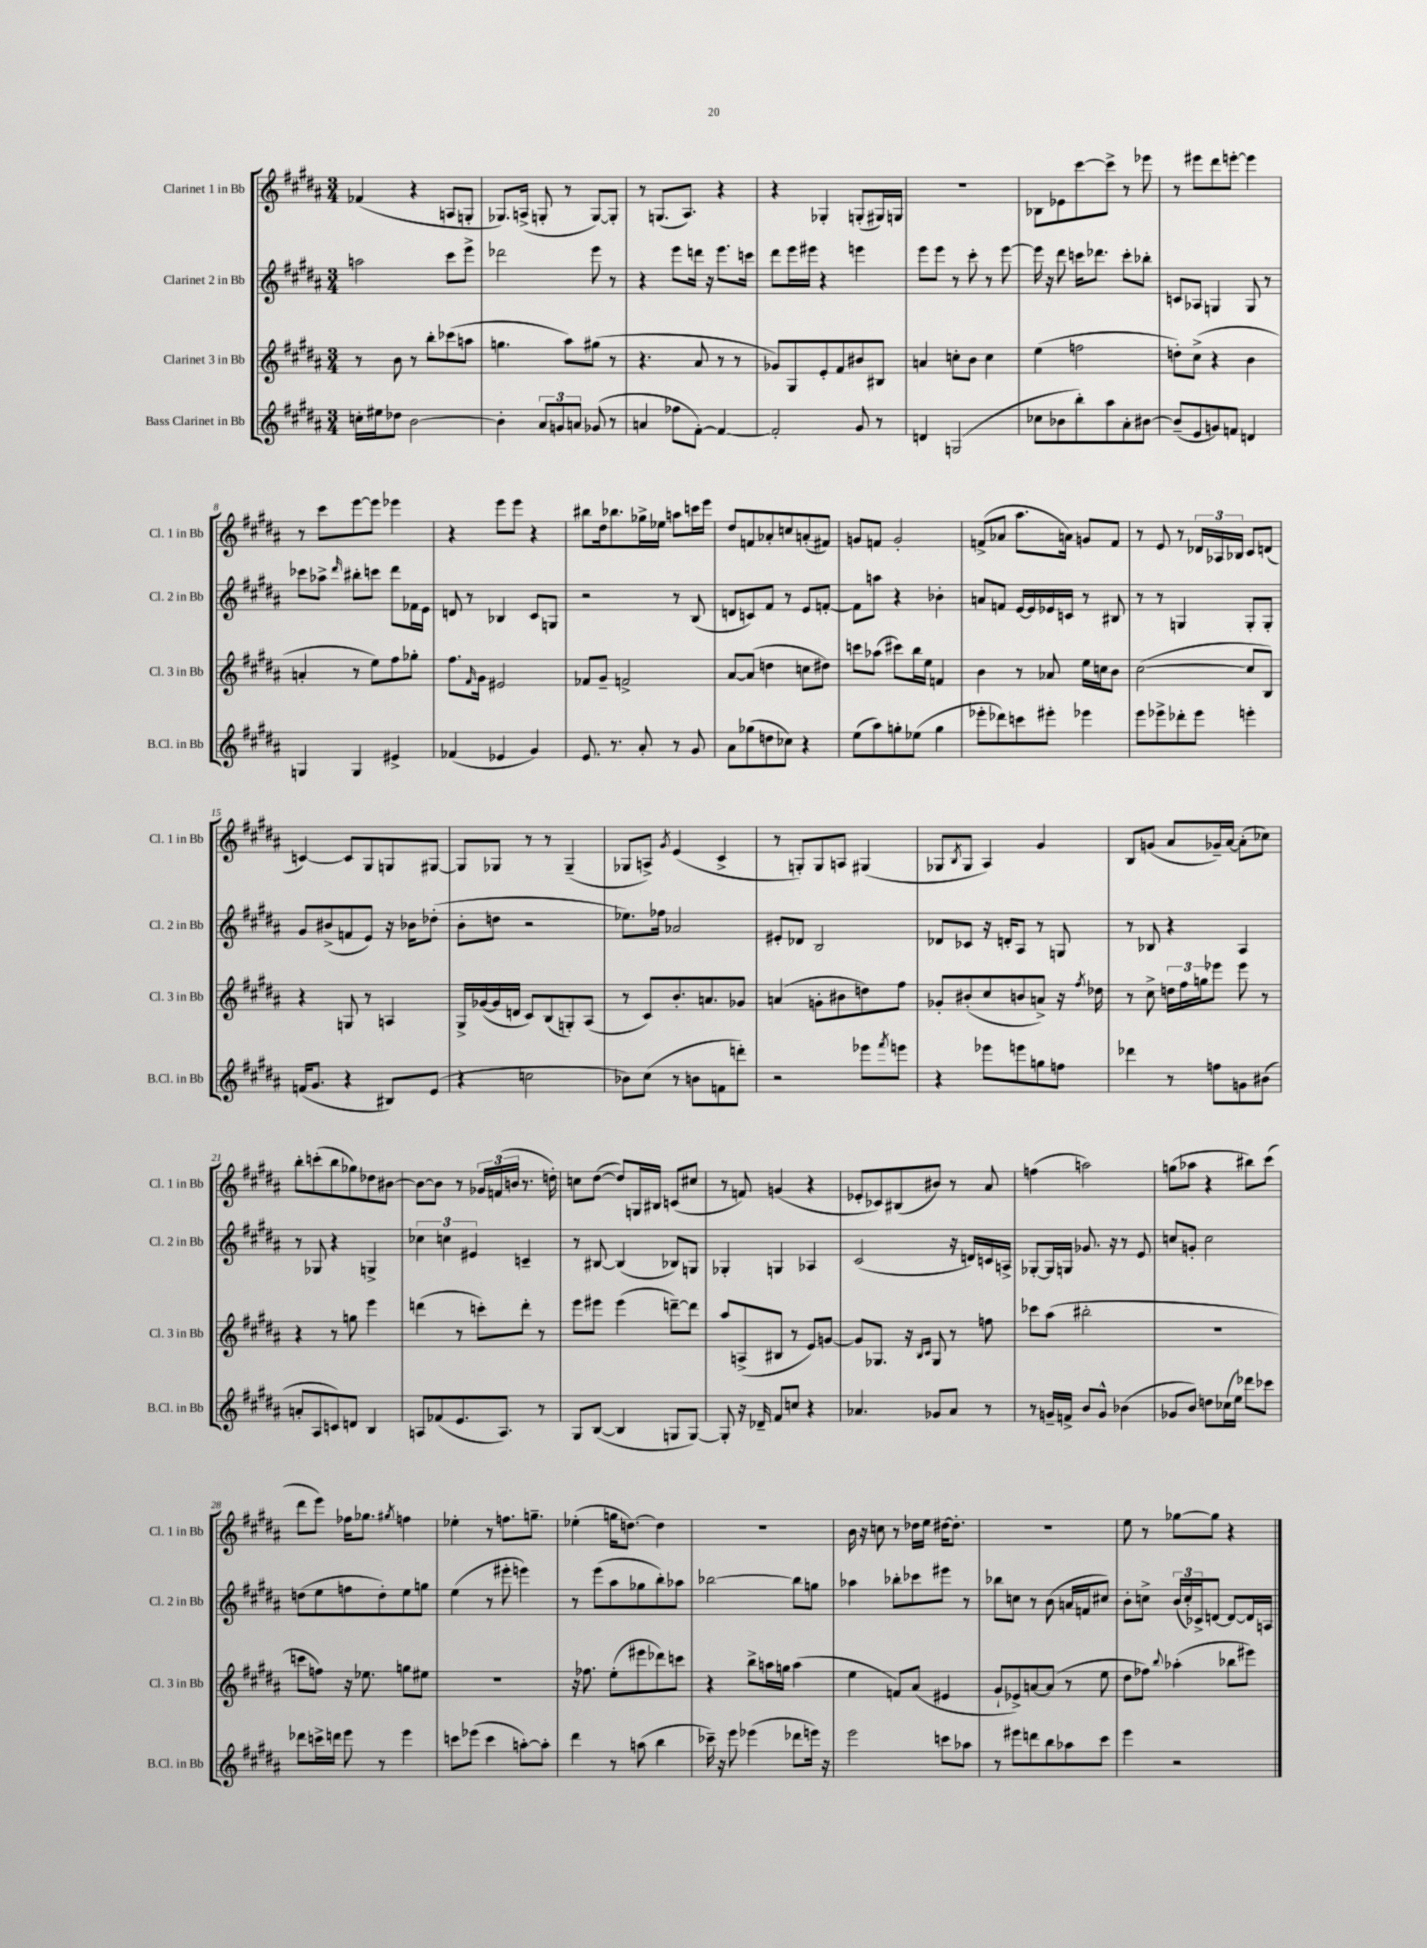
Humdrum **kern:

**kern	**kern	**kern	**kern
*part4	*part3	*part2	*part1
*staff4	*staff3	*staff2	*staff1
*I"Bass Clarinet in Bb	*I"Clarinet 3 in Bb	*I"Clarinet 2 in Bb	*I"Clarinet 1 in Bb
*I'B.Cl. in Bb	*I'Cl. 3 in Bb	*I'Cl. 2 in Bb	*I'Cl. 1 in Bb
*clefG2	*clefG2	*clefG2	*clefG2
*k[f#c#g#d#a#]	*k[f#c#g#d#a#]	*k[f#c#g#d#a#]	*k[f#c#g#d#a#]
*M3/4	*M3/4	*M3/4	*M3/4
=1	=1	=1	=1
16ccn'\LL	8r	2aan\	(4f-X/
16ee#X\J	.	.	.
8dd-X\J	8b\	.	.
[2b\	8r	.	4r
.	8bb'\L	.	.
.	(8ccc-X\	8ccc#\L	8An/L
.	8aan\J	8eee^\J	8Gn'/J
=2	=2	=2	=2
4b'\]	4.ggn\	2ddd-X\	8.G-X/L)
.	.	.	(16An^/Jk
12a#/L	.	.	8Gn'/
12gn/	.	.	.
.	8aa#\L)	.	8r
12an/J	.	.	.
(8g-X/	(8gg#X\J	8eee\	[8G/L)
8r	8r	8r	8G'/J]
=3	=3	=3	=3
4an/	4.r	4r	8r
.	.	.	(8.Gn/L
8ff-X\L	.	8eee\L	.
.	.	.	8.A#/J)
[8f#'\J)	8a#/	16dddn\Jk	.
.	.	16r	.
4f#/_	8r	8.eee\L	4r
.	8r	.	.
.	.	16cccn\Jk	.
=4	=4	=4	=4
2f#'/]	8g-X/L)	8ddd#\L	4r
.	8G#/	16eee\L	.
.	.	16eee#X\JJ	.
.	8e'/	4r	4G-X'/
.	8f#/	.	.
8g#/	8b#X/	4eeen\	(8Gn'/L
8r	8B#X/J	.	16G#X/L)
.	.	.	16Gn/JJ
=5	=5	=5	=5
4dn/	4an/	8eee\L	2.r
.	.	8eee\J	.
(2Gn/	8ccn'\L	8r	.
.	8b\J	8ccc#'\	.
.	4cc\	8r	.
.	.	[8eee\	.
=6	=6	=6	=6
8cc-X\L	(4ee\	16eee\]	8B-X\L
.	.	16r	.
8b-X\	.	8ddd#\	8e-X\
8bb'\)	2ffn\	16cccn\KL	[8ccc#\
.	.	8.ddd-X\J	.
8aa#\	.	.	8ccc#^\J]
8a#'\	.	8ccc'\L	8r
[8b#X\J	.	8bb-X'\J	8eee-X\
=7	=7	=7	=7
(8b#~/L]	8ddn'\L)	8cn/L	8r
8e/	(8cc#^\J	8A-X/J	8eee#X\L
8gn/)	4r	4Gn/	8ddd#\
8fn/J	.	.	[8eeen'\J
4dn/	4b\	8G/	4eee\]
.	.	8r	.
!!LO:LB:g=z
=8	=8	=8	=8
4Gn/	4an'/	8ccc-X\L	8r
.	.	8aa-X^\J	8ccc#\L
.	.	16qqddd#/	.
4G/	8r	8bb#X'\L	[8eee\
.	8ee\L)	8cccn\J	8eee\J]
4e#X^/	8ff#\	8ddd#\L	4eee-X\
.	8gg-X'\J	16f-X\L	.
.	.	16e\JJ	.
=9	=9	=9	=9
(4f-X/	8.ff#\L	8dn/	4r
.	.	8r	.
.	16qqf#/	.	.
.	16g#\Jk	.	.
4e-X/	2e#X/	4B-X/	8eee\L
.	.	.	8eee\J
4g#/)	.	8c#/L	4r
.	.	8Gn/J	.
=10	=10	=10	=10
8.e/	8f-X/L	2r	8bb#X\L
.	8g#~/J	.	16dd#\k
8.r	.	.	8.bb-X\
.	2fn^/	.	.
8a#'/	.	.	16gg-X^\L
.	.	.	16ee-X\JJ
8r	.	8r	8aan\L
8g#/	.	(8B/	16cccn\L
.	.	.	16eee\JJ
=11	=11	=11	=11
8a#\L	[8a#/L	8dn/L	8dd#/L
(8gg-X\	(8a#/J]	8cn/)	8fn/
8ddn\	4ddn\	8f#/J	8a-X'/
8cc-X\J)	.	8r	8ccn/
4r	8ccn\L	8e/L	(8an'/
.	8dd#X\J)	[8fn'/J	8f#X/J)
=12	=12	=12	=12
(8ee\L	8cccn\L	8f\L]	8gn/L
8aa#\)	(8aa-X\J	8aan\J	8fn/J
8ggn'\	8ccc#X\L)	4r	2g'/
(8ee-X\J	16bb\L	.	.
.	16ee\JJ	.	.
4gg\	4fn/	4b-X'\	.
=13	=13	=13	=13
8eee-X'\L	4b\	8an/L	(8fn^/L
8ddd-X\)	.	8fn/J	8a-X/J
8cccn\	8r	[16e/LL	8.aa#\L
.	.	16e/]	.
8eee#X'\J	8a-X/	16e-X/	.
.	.	16cn/JJ	16an\Jk)
4eee-X\	16ee\LL	8r	8gn/L
.	16ccn\J	.	.
.	8b\J	8B#X/	8f/J
=14	=14	=14	=14
8eee\L	([2cc#\	8r	8r
8eee-X^\	.	8r	8e/
8ddd-X'\	.	4Gn/	8r
8eee-\J	.	.	24d-X/LL
.	.	.	24A-X/
.	.	.	24B-X/JJ
4eeen'\	8cc#/L]	8G'/L	8c#/L
.	8B/J)	8G'/J	(8dn/J
!!LO:LB:g=z
=15	=15	=15	=15
(16fn/KL	4r	8g#/L	[4cn/)
8.g#/J	.	.	.
.	.	(8b#X^/	.
4r	8Gn/	8fn/	8c/L]
.	8r	8e/J)	8G#/
8B#X/L)	4An/	16r	8Gn/
.	.	16b-X\KL	.
(8e/J	.	(8dd-X'\J	[8G#X/J
=16	=16	=16	=16
4r	16G#^/LL	8b'\L	8G#/L]
.	([16g-X/	.	.
.	16g-/]	8ddn\J	8G-X/J
.	16dn/JJ	.	.
2ccn\	8c#/L)	2r	8r
.	(8B/	.	8r
.	8Gn'/)	.	(4G-~/
.	(8A#/J	.	.
=17	=17	=17	=17
8b-X\L)	8r	8.ee-X\L)	8G-X/L
(8cc#\J	8c#/L)	.	8An^/J)
.	.	16ff-X\Jk	.
.	.	.	8qg#/
8r	8.b'/	2a-X/	(4e/
8bn\L	.	.	.
.	8.an/	.	.
8fn\	.	.	4c#^/
8dddn'\J)	8g-X/J	.	.
=18	=18	=18	=18
2r	(4an/	8e#X'/L	8r
.	.	8d-X/J	8Gn'/L)
.	8gn'\L	2B/	8G/
.	8b#X\	.	8An/J
8eee-X\L	8ddn\)	.	(4G#X/
8qfff#/	.	.	.
8eeen\J	8ff#\J	.	.
=19	=19	=19	=19
4r	8g-X'/L	8d-X/L	8G-X/L
.	.	.	8qB/
.	(8b#X'/	8c-X/J	8G-/J
8eee-X\L	8cc#/	16r	4A#/)
.	.	16dn'/KL	.
8eeen\	8bn/	8A#/J	.
8ggn\	8an^/J)	8r	4g#/
8ffn\J	16r	8Gn/	.
.	8qff#/	.	.
.	16dd-X\	.	.
=20	=20	=20	=20
4ddd-X\	8r	8r	8B/L
.	8cc#^\	8B-X/	(8gn/J
8r	24ddn\LL	4r	8a#/L
.	24ff#\	.	.
.	24ggn\J	.	.
8ffn\L	8eee-X\J	.	16g-X~/L)
.	.	.	[16a#/JJ
8gn\	8eee-\	4A#/	(8a#'\L]
(8b#X\J	8r	.	8cc-X\J)
!!LO:LB:g=z
=21	=21	=21	=21
8an'/L	4r	8r	8bb'\L
8A#/	.	8G-X/	(8cccn'\
8cn/)	8r	4r	8bb\
8dn/J	8ggn\	.	8gg-X\)
4B/	4eee\	4Gn^/	8dd-X\
.	.	.	[8b#X\J
=22	=22	=22	=22
8An/L	(4dddn\	6cc-X\	8b#\L_
(8f-X/	.	.	8b#\J]
.	.	6ccn\	.
8.e/	8r	.	8r
.	.	6e#X/	.
.	8cccn'\L)	.	24g-X/LL
.	.	.	(24fn/
8.A/J)	.	.	.
.	.	.	24bn/JJ
.	8ddd'\J	4cn~/	8.r
8r	8r	.	.
.	.	.	16ddn'\)
=23	=23	=23	=23
8G#/L	8eee\L	8r	8ccn\L
([8B/J	8eee#X\J	[8B#X/	([8dd#\J
4B/]	(4eee#\	(4B#/]	8dd#/L])
.	.	.	16Gn/L
.	.	.	16B#X/JJ
8Gn/L	[8dddn~\L)	8B-X/L)	(8cn/L
[8G/J)	8ddd\J]	8Gn/J	8cc#X/J
=24	=24	=24	=24
8G'/]	8aa#/L	4G-X'/	8r
16r	(8An^/	.	8fn/)
16d-X~/	.	.	.
8f#/L	8B#X/J	4Gn/	(4gn/
8ccn/J	8r	.	.
4r	8e/L)	4A-X/	4r
.	[8gn/J	.	.
=25	=25	=25	=25
4.a-X/	8g/L]	(2c#/	8e-X'/L
.	8.G-X/J	.	8c-X/)
.	.	.	(8B#X/
.	16r	.	.
.	16qqB/LL	.	.
.	16qqc#/JJ	.	.
8g-X/L	8G-/	.	8b#X/J)
8a-/J	8r	16r	8r
.	.	16dn/LL)	.
8r	8ffn\	16cn/	8a#/
.	.	16An^/JJ	.
=26	=26	=26	=26
8r	8ccc-X\L	[8G-X'/L	(4ffn\
16gn~/LL	(8aa#\J	16G-/L]	.
16fn^/JJ	.	16Gn/JJ	.
8b/L	2bb#X'\	8.g-X/	2aan\)
8g^^/J	.	.	.
.	.	16r	.
(4b-X\	.	8r	.
.	.	8e/	.
=27	=27	=27	=27
8g-X/L	2.r	8ccn/L	(8ggn\L
8b/J)	.	8gn'/J	8aa-X\J
8ddn\L	.	2cc\	4r
(16cc-X\L	.	.	.
16ee\JJ)	.	.	.
8ddd-X\L	.	.	8bb#X\L)
8ccc-X\J	.	.	(8ccc#\J
!!LO:LB:g=z
=28	=28	=28	=28
8ddd-X\L	8cccn\L	(8ddn\L	8ddd#\L
16cccn^\L	8ffn\J)	8ee\	8eee\J)
16dddn\JJ	.	.	.
8eee\	16r	8ffn\	16ff-X\KL
.	8.ee-X\	.	8.gg-X\J
8r	.	8dd'\)	.
.	.	.	8qgg#X/
4eee\	8ggn\L	8ee\	4ffn\
.	8ee#X\J	8ggn\J	.
=29	=29	=29	=29
8cccn\L	2.r	(4ee\	4ee-X'\
(8eee-X\J	.	.	.
4ccc\	.	8r	8r
.	.	8eee#X'\	8.ffn\L
[8aan'\L)	.	4eeen\)	.
.	.	.	8.ggn~\J
8aa'\J]	.	.	.
=30	=30	=30	=30
4ddd#\	16r	8r	(4ee-X'\
.	8.ff-X\	.	.
.	.	(8eee\L	.
8r	(8ee'\L	8aa#\	16ggn\KL
.	.	.	[8.ddn\J)
(8aan\	8eee#X\	8gg-X\	.
4bb\	8ddd-X\)	8bb'\)	4dd\]
.	8cccn\J	8aa-X\J	.
=31	=31	=31	=31
16ccc-X~\)	4r	[2bb-X\	2.r
16r	.	.	.
8eee\	.	.	.
(4eee-X\	8bb^\L	.	.
.	16aan\L	.	.
.	16ggn\JJ	.	.
8ddd-X\L	(4aa\	8bb-\L]	.
16eeen\Jk)	.	8ggn\J	.
16r	.	.	.
=32	=32	=32	=32
2eee\	4ee\	4aa-X\	16b\
.	.	.	16r
.	.	.	8ccn\
.	8fn/L)	8bb-X'\L	8r
.	(8a#/J	8ccc-X\	16dd-X\LL
.	.	.	16ee\JJ
8cccn\L	4e#X/	8eee#X\J	[16dd#X\KL
.	.	.	8.dd#'\J]
8aa-X\J	.	8r	.
=33	=33	=33	=33
8r	8g#`/L	8bb-X\L	2.r
8eee#X\L	8e-X^/)	8ccn\J	.
8dddn\	[8an/	8r	.
8bb\	(8a/J]	(8b\	.
8aa-X\	8r	16an/LL	.
.	.	16fn/J	.
8ccc#\J	8ee\	8cc#X/J)	.
=34	=34	=34	=34
4eee\	8dd#\L	8b'\L	8ee\
.	8ff-X\J)	8ccn^\J	8r
.	8qqbb/	.	.
2r	(4aa-X'\	(24b/LL	[8gg-X\L
.	.	24cc'/)	.
.	.	24c-X^/J	.
.	.	[8dn/J	8gg-\J]
.	8bb-X\L	8d/L_	4r
.	8eee#X\J)	16d/L]	.
.	.	16An/JJ	.
==	==	==	==
*-	*-	*-	*-
